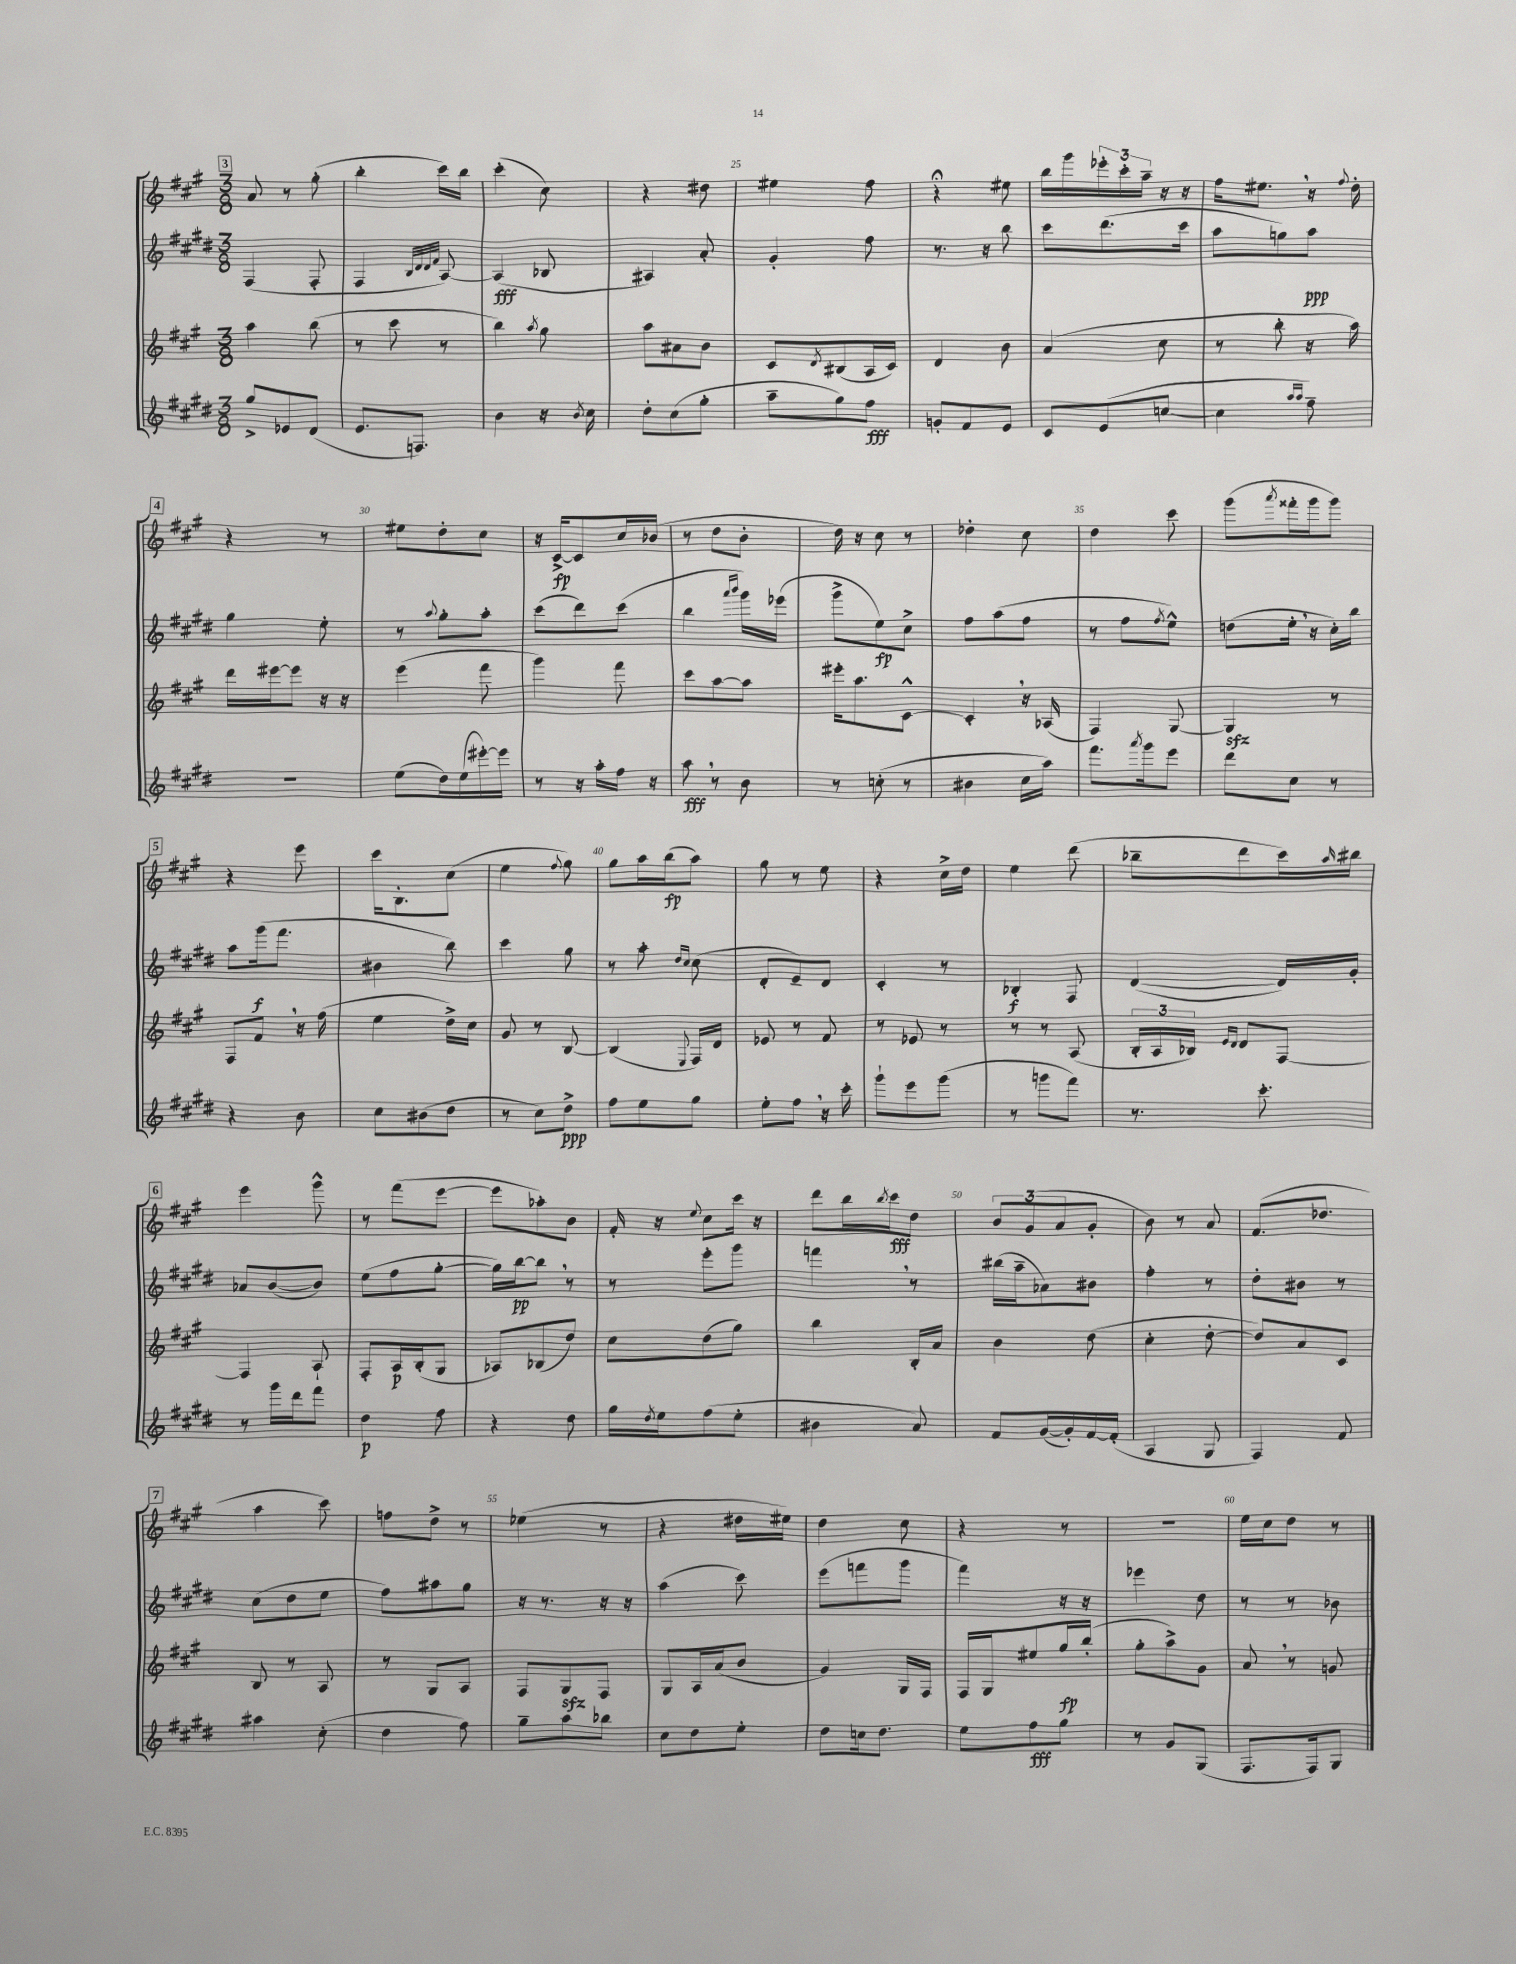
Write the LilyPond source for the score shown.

<<
\new StaffGroup <<
\new Staff = "s0" {
    \clef treble \key a \major \numericTimeSignature \time 3/8
    \mark \markup { \box "3" } a'8 r8 gis''8-.( |
    b''4-. cis'''16) b''16 |
    cis'''4-.( cis''8) |
    r4 dis''8 |
    eis''4 fis''8 |
    r4\fermata eis''8 |
    b''16 gis'''16 \tuplet 3/2 { ees'''16-. cis'''16-. a''16-- } r16 r16 |
    fis''16 eis''8. \breathe r16 \appoggiatura { fis''8 } d''16-. |
    \mark \markup { \box "4" } r4 r8 |
    eis''8 d''8-. cis''8 |
    r16 cis'16~->\fp cis'8 cis''16 bes'16( |
    r8 d''8 b'8-. |
    d''16) r16 cis''8 r8 |
    des''4-. cis''8 |
    d''4 cis'''8 |
    gis'''8( \acciaccatura { a'''8 } fisis'''16-. gis'''16 gis'''8) |
    \mark \markup { \box "5" } r4 e'''8 |
    cis'''16 b8.-. cis''8( |
    e''4 \appoggiatura { fis''8 } gis''8) |
    gis''8 a''16 b''16\fp( a''8) |
    gis''8 r8 e''8 |
    r4 cis''16-> d''16 |
    e''4 d'''8( |
    bes''8-- d'''8 cis'''16) \grace { a''16 } bis''16 |
    \mark \markup { \box "6" } e'''4 gis'''8-^ |
    r8 fis'''8( e'''8~ |
    e'''8 aes''8-.) b'8 |
    fis'16-. r16 \appoggiatura { e''8 } cis''8 cis'''16 r16 |
    d'''8 b''16 \acciaccatura { b''8 } cis'''16\fff d''8 |
    \tuplet 3/2 { b'8 gis'8( a'8 } gis'8-. |
    b'8) r8 a'8 |
    fis'8.( des''8. |
    \mark \markup { \box "7" } a''4 cis'''8) |
    f''8 d''8-> r8 |
    ees''4( r8 |
    r4 dis''16 eis''16) |
    d''4 cis''8 |
    r4 r8 |
    R4. |
    e''16 cis''16 d''8 r8 \bar "|." |
}
\new Staff = "s1" {
    \clef treble \key e \major \numericTimeSignature \time 3/8
    \mark \markup { \box "3" } fis4( fis8-. |
    fis4 \grace { b32 dis'32 dis'32 fis'32 } a8~) |
    a4\fff( bes8 |
    ais4) a'8-. |
    gis'4-. fis''8 |
    r8. r16 b''8 |
    cis'''8 dis'''8.( cis'''16 |
    a''8 g''8) a''8\ppp |
    \mark \markup { \box "4" } gis''4 e''8-. |
    r8 \appoggiatura { a''8 } gis''8-. a''8-. |
    cis'''8( dis'''8) cis'''8( |
    b''4 \grace { a'''16 b'''16 } gis'''16) ees'''16( |
    gis'''8-> e''8\fp) cis''8-> |
    fis''8 a''8( fis''8 |
    r8 fis''8 \acciaccatura { fis''8 } e''8-^) |
    d''8( e''16-. \breathe r16 cis''16-.) b''16 |
    \mark \markup { \box "5" } a''8 gis'''16\f( fis'''8. |
    bis'4 b''8) |
    cis'''4 gis''8 |
    r8 a''8-. \grace { dis''16 cis''16 } cis''8( |
    dis'8-. e'8--) dis'8 |
    cis'4-. r8 |
    bes4-.\f fis8 |
    dis'4~( dis'16) gis'16-. |
    \mark \markup { \box "6" } aes'8 b'8~( b'8) |
    e''8( fis''8 gis''8~-. |
    gis''16) b''16~\pp b''8 \breathe r8 |
    r8 e'''8-. gis'''8 |
    f'''4 \breathe r8 |
    bis''16( a''16-- aes'8) bis'8 |
    fis''4-. r8 |
    dis''8-. bis'8 r8 |
    \mark \markup { \box "7" } cis''8( dis''8 e''8 |
    fis''8) ais''8 gis''8 |
    r16 r8. r16 r16 |
    a''4( cis'''8) |
    e'''8( f'''8 gis'''8 |
    fis'''4) r16 r16 |
    ees'''4 dis''8 |
    r8 r8 bes'8 \bar "|." |
}
\new Staff = "s2" {
    \clef treble \key a \major \numericTimeSignature \time 3/8
    \mark \markup { \box "3" } a''4 b''8( |
    r8 cis'''8 r8 |
    b''4) \acciaccatura { a''8 } gis''8 |
    a''8 ais'8 b'8 |
    cis'8 \acciaccatura { d'8 } bis8( a16 cis'16) |
    d'4 b'8 |
    a'4( cis''8 |
    r8 b''8-. r16 a''16) |
    \mark \markup { \box "4" } d'''16 eis'''16~ eis'''8 r16 r16 |
    e'''4( fis'''8 |
    gis'''4) fis'''8 |
    cis'''8 a''8~ a''8 |
    eis'''16-. a''8. cis'8~-^ |
    cis'4-. \breathe r16 aes16( |
    fis4) gis8~ |
    gis4\sfz r8 |
    \mark \markup { \box "5" } fis8 fis'8 \breathe r16 fis''16( |
    e''4 d''16->) cis''16 |
    gis'8 r8 b8~ |
    b4( \appoggiatura { e8 } fis16) d'16 |
    ees'8 r8 fis'8 |
    r8 ees'8 r8 |
    r8 r8 a8( |
    \tuplet 3/2 { b16-. a16 bes16) } \grace { e'16 d'16 } d'8 fis8~ |
    \mark \markup { \box "6" } fis4 a8-! |
    fis8-. a16\p b16-.( gis8 |
    aes8) bes8( d''8) |
    cis''8 d''8( gis''8) |
    b''4 b16-. a'16 |
    b'4 d''8( |
    cis''4-. d''8~-. |
    d''8) a'8 cis'8 |
    \mark \markup { \box "7" } b8 r8 a8 |
    r8 gis8 a8 |
    fis8 gis8\sfz fis8 |
    gis8 a16 a'16( b'8 |
    gis'4) gis16 fis16 |
    fis16 gis16 eis''8 gis''16\fp b''16-.( |
    gis''8-. a''8->) gis'8 |
    a'8 \breathe r8 g'8 \bar "|." |
}
\new Staff = "s3" {
    \clef treble \key e \major \numericTimeSignature \time 3/8
    \mark \markup { \box "3" } gis''8-> ees'8 dis'8( |
    e'8. f8.) |
    b'4 r16 \acciaccatura { b'8 } cis''16 |
    dis''8-. cis''8( gis''8-. |
    a''8-- gis''8) fis''8\fff |
    g'8-. fis'8 e'8 |
    cis'8 e'8( c''8~ |
    c''4 \grace { a''16 a''16 } fis''8--) |
    \mark \markup { \box "4" } R4. |
    e''8( dis''16) e''16( eis'''16~-.) eis'''16 |
    r8 r16 a''16-. fis''16 r16 |
    a''8\fff \breathe r8 b'8 |
    r8 c''8-.( r8 |
    bis'4 cis''16 a''16) |
    fis'''8. \acciaccatura { a'''8 } gis'''16 e'''8 |
    dis'''8 cis''8 r8 |
    \mark \markup { \box "5" } r4 b'8 |
    cis''8 bis'8( dis''8 |
    r8 cis''8) dis''8->\ppp |
    fis''8 e''8 gis''8 |
    e''8-. fis''8 \breathe r16 cis'''16-. |
    gis'''8-! e'''8 gis'''8( |
    r8 g'''8 fis'''8) |
    r8. cis'''8.-. |
    \mark \markup { \box "6" } r8 gis'''16 dis'''16 fis'''8 |
    dis''4\p fis''8 |
    r4 dis''8 |
    gis''16 \acciaccatura { dis''8 } e''16 fis''8( e''8-. |
    bis'4 a'8) |
    fis'8 gis'16~( gis'16-.) fis'16~ fis'16-.( |
    a4 gis8 |
    fis4) fis'8 |
    \mark \markup { \box "7" } ais''4 cis''8-.( |
    dis''4 fis''8) |
    gis''8-- a''8 bes''8 |
    cis''8 dis''8 e''8-. |
    dis''8 c''16 dis''8. |
    e''8 fis''8\fff gis''8 |
    r8 gis'8 gis8( |
    fis8. fis16) gis8 \bar "|." |
}
>>
>>
\layout { \context { \Score currentBarNumber = #21 \override BarNumber.break-visibility = ##(#f #t #t) barNumberVisibility = #(every-nth-bar-number-visible 5) } }
